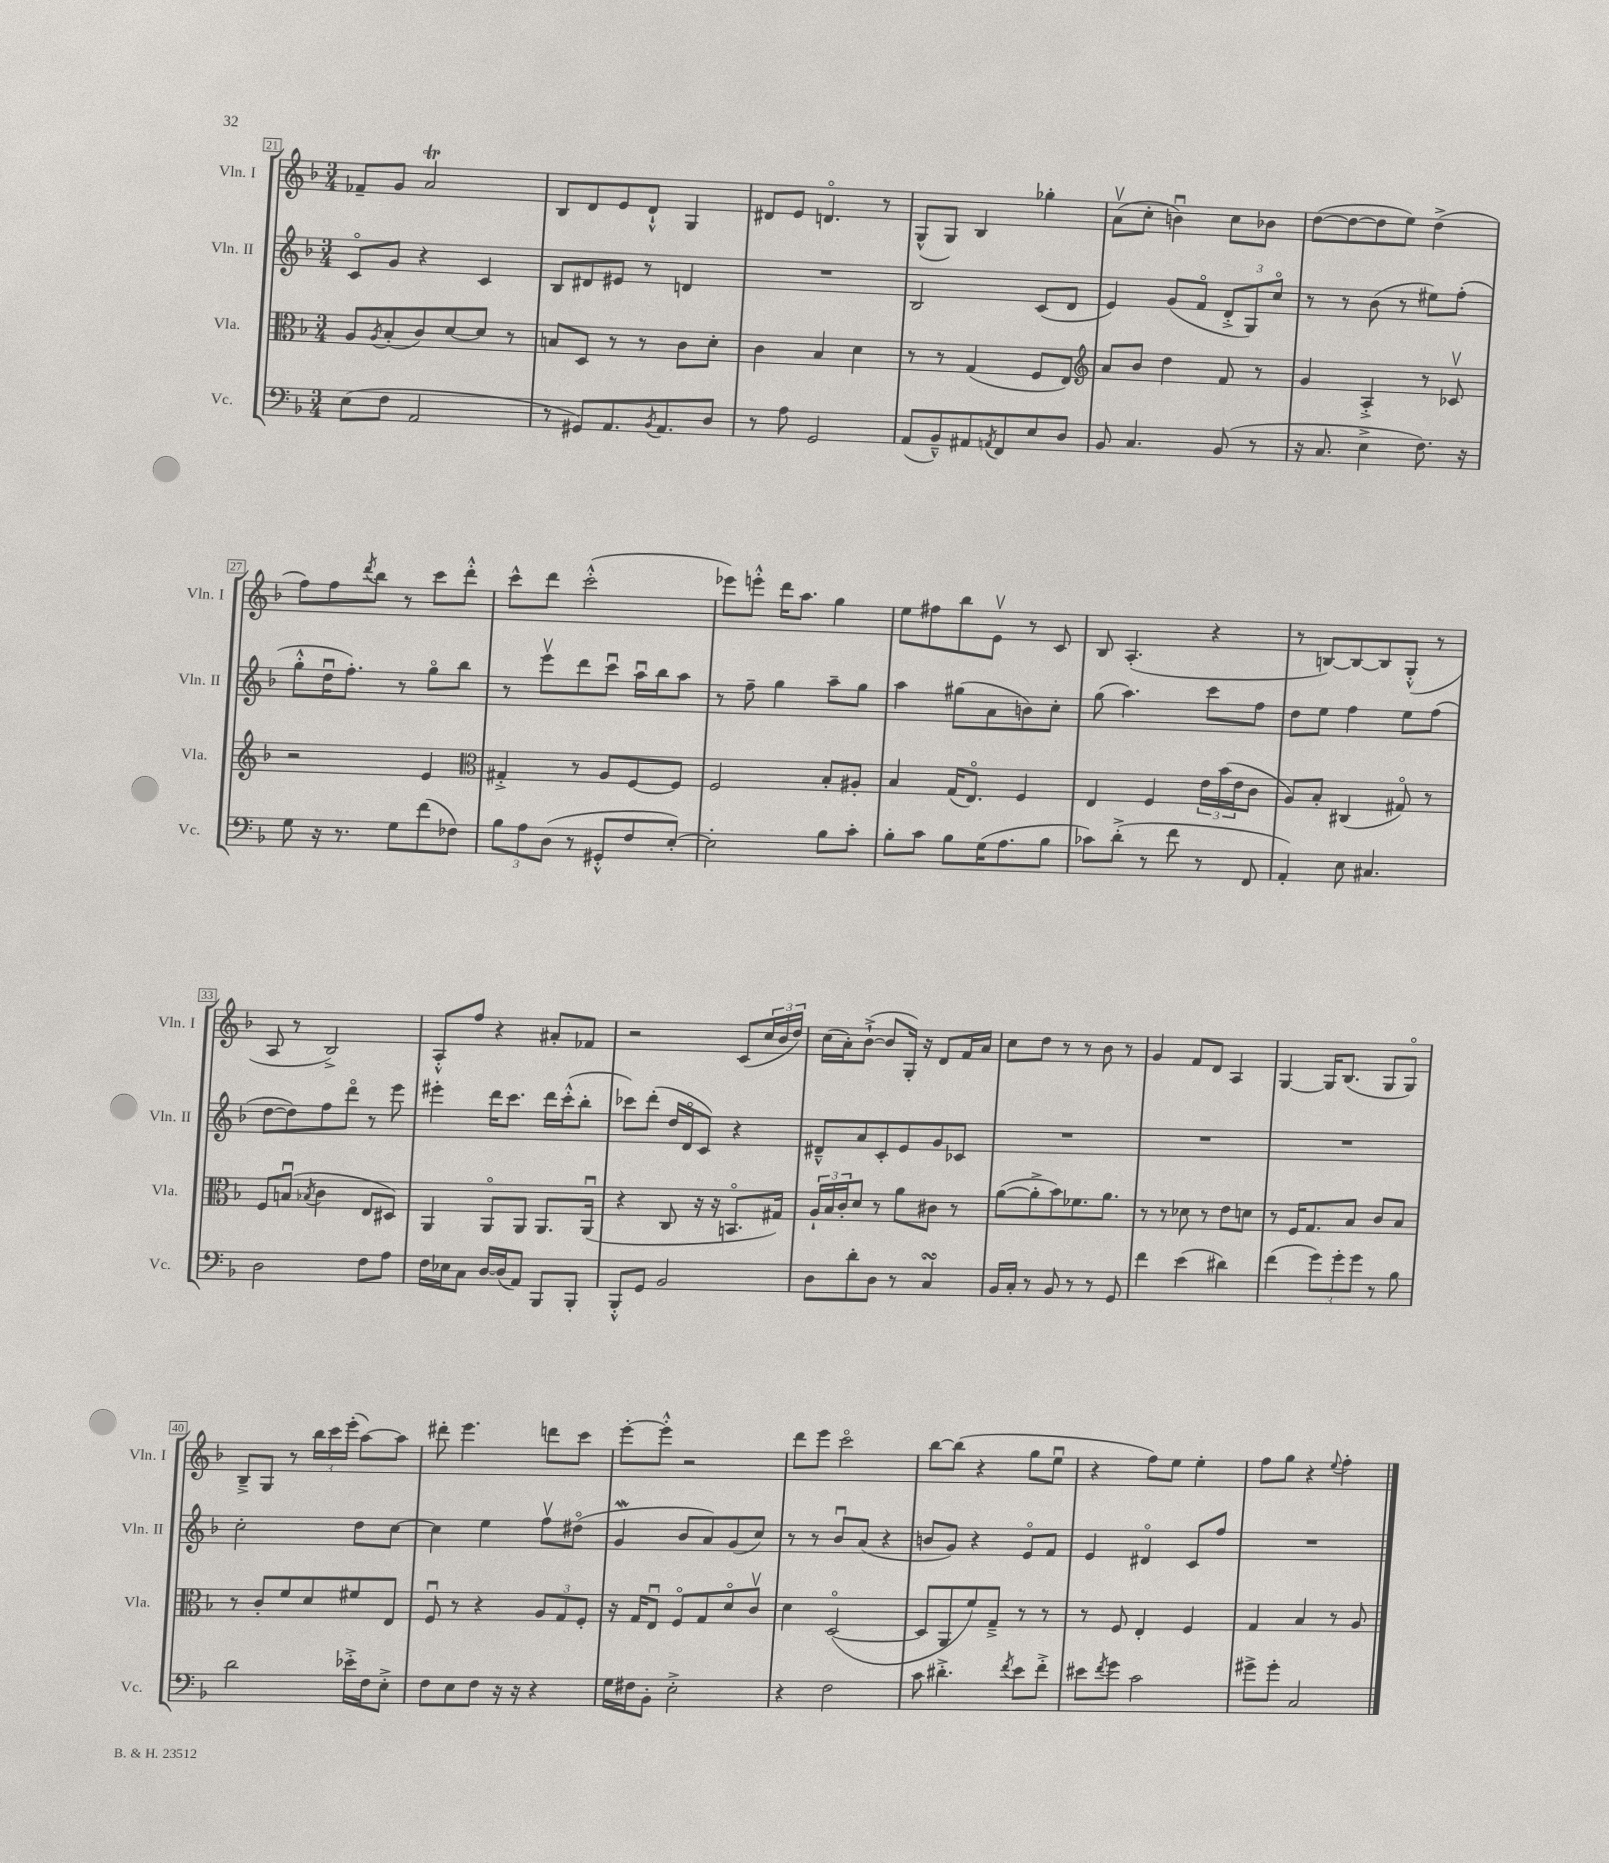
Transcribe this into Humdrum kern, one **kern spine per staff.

**kern	**kern	**kern	**kern
*part4	*part3	*part2	*part1
*staff4	*staff3	*staff2	*staff1
*I"Vc.	*I"Vla.	*I"Vln. II	*I"Vln. I
*I'Vc.	*I'Vla.	*I'Vln. II	*I'Vln. I
*clefF4	*clefC3	*clefG2	*clefG2
*k[b-]	*k[b-]	*k[b-]	*k[b-]
*M3/4	*M3/4	*M3/4	*M3/4
=21	=21	=21	=21
(8E\L	8A/L	8c/L	8f-X~/L
.	8qA/	.	.
8F\J	(8B-'/	8g/J	8g/J
2AA/	8c/)	4r	2at/
.	[8d/	.	.
.	8d/J]	4c/	.
.	8r	.	.
=22	=22	=22	=22
8r	8Bn/L	8B-/L	8B-/L
8GG#X/L)	8D/J	8d#X/	8d/
8.AA/	8r	8e#X/J	8e/
.	8r	8r	8d`^^/J
8qBB-/	.	.	.
8.AA/	.	.	.
.	8c\L	4dn/	4G/
8D/J	8d'\J	.	.
=23	=23	=23	=23
8r	4c\	2.r	8d#X/L
8A\	.	.	8e/J
2GG/	4B-/	.	4.dn/
.	4d\	.	.
.	.	.	8r
=24	=24	=24	=24
(8AA/L	8r	2B-/	(8G^^/L
8BB-~^^/)	8r	.	8G/J)
8AA#X/	(4G/	.	4B-/
8qAAn/	.	.	.
8FF/	.	.	.
8E/	8F/L	(8c/L	4gg-X'\
8D/J	8E/J)	8d/J	.
=25	=25	=25	=25
*	*clefG2	*	*
8BB-/	8a/L	4e/)	(8av\L
4.C/	8b-/J	.	8cc'\J
.	4dd\	(8g/L	4bnu\)
.	.	8f/J	.
(8BB-/	8f/	12d'^/L	8cc\L
.	.	12G/)	.
8r	8r	.	8b-X\J
.	.	12cc/J	.
=26	=26	=26	=26
16r	4g/	8r	([8dd\L
8.C/	.	.	.
.	.	8r	8dd\_
4E^\	4A'^/	(8b-\	8dd\]
.	.	8r	8ee\J)
8.F\)	8r	8ee#X\L)	(4dd^\
.	8c-Xv/	(8ff'\J	.
16r	.	.	.
!!LO:LB:g=z
=27	=27	=27	=27
8G\	2r	8gg'^^\L	8ff\L)
16r	.	16ddu\K	8ff\
8.r	.	8.ff'\J)	.
.	.	.	8qddd/
.	.	.	8bb-\J
8G\L	.	8r	8r
(8f\	4e/	8gg\L	8ccc\L
8F-X\J)	.	8bb-\J	8ddd'^^\J
=28	=28	=28	=28
*	*clefC3	*	*
12B-\L	4G#X'^/	8r	8ccc^^\L
12A\	.	.	.
.	.	8eeev\L	8ddd\J
(12D\J	.	.	.
8r	8r	8ddd\	(2ccc'^^\
8GG#X'^^/L	8A/L	8cccu\J	.
8F/	[8F/	16aau\LL	.
.	.	16bb-\J	.
[8E'/J)	8F/J]	8aa\J	.
=29	=29	=29	=29
2E'\]	2F/	8r	8eee-X\L)
.	.	8ff~\	8eeen'^^\J
.	.	4gg\	16ddd\KL
.	.	.	8.aa\J
8B-\L	8B-'/L	8aa~\L	4gg\
8c'\J	8A#X'/J	8gg\J	.
=30	=30	=30	=30
8B-'\L	4B-/	4aa\	8ee\L
8c\J	.	.	8ff#X\
8B-\L	(16G/KL	(8gg#X\L	8bb-\
.	8.E/J)	.	.
(16G\K	.	8a\	8ev\J
8.A\	.	.	.
.	4F/	8bn\)	8r
8B-\J	.	8cc'\J	8c/
=31	=31	=31	=31
8c-X\L)	4E/	(8gg\	8B-/
(8d'^\J	.	4.aa\)	(4.A'/
8r	4F/	.	.
8f\	.	.	.
8r	24e\LL	8ccc\L	4r
.	(24b-\	.	.
.	24e\J	.	.
8FF/	8c\J	8ff\J	.
=32	=32	=32	=32
4AA'/)	8A/L)	8dd\L	8r
.	8B-'/J	8ee\J	[8Bn/L)
8E\	(4C#X/	4ff\	8B/_
4.C#X/	.	.	8B/]
.	8G#X/)	8ee\L	(8G'^^/J
.	8r	(8ff\J	8r
!!LO:LB:g=z
=33	=33	=33	=33
2D\	8F/L	[8dd\L	8A/
.	(8Bnu/J	8dd\])	8r
.	8qB-X/	.	.
.	4c\	8ff\	2B-^/)
.	.	8ddd\J	.
8F\L	8E/L	8r	.
8A\J	8D#X/J)	8eee\	.
=34	=34	=34	=34
16F\LL	4AA/	4eee#X'\	8A'^^/L
16E-X\J	.	.	.
8C\J	.	.	8ff/J
[16D/LL	8AA/L	16ddd\KL	4r
(16D/J]	.	8.ccc\J	.
8AA/J)	8AA/J	.	.
8BBB-/L	8.AA/L	16ddd\LL	8a#X'/L
.	.	(16ccc'^^\J	.
8BBB-'/J	.	8bb-'\J	8f-X/J
.	(16AAu/Jk	.	.
=35	=35	=35	=35
8BBB-'^^/L	4r	8ccc-X\L)	2r
8GG/J	.	(8ddd'\J	.
2BB-/	8C/	16dd/LL	.
.	.	16d/J	.
.	16r	8c/J)	.
.	16r	.	.
.	8.BBn/L	4r	(8c/L
.	.	.	24cc/L
.	.	.	24b-/
.	16G#X/Jk)	.	.
.	.	.	24dd/JJ)
=36	=36	=36	=36
8D\L	24A`/LL	8d#X~^^/L	(16cc\LL
.	24B-/	.	.
.	.	.	16a'\J)
.	24c'/J	.	.
8d'\	8d/J	8a/	([8b-`^\J
8D\J	8r	8c'/	8b-/L]
8r	8a\L	8e/	16G'/Jk)
.	.	.	16r
4CsSSS/	8c#X\J	8g/	8d/L
.	8r	8c-X/J	16f/L
.	.	.	16a/JJ
=37	=37	=37	=37
16BB-/LL	([8a\L	2.r	8cc\L
16C'/JJ	.	.	.
8r	8a'^\]	.	8dd\J
8BB-/	8b-\)	.	8r
8r	8.f-X\	.	8r
8r	.	.	8b-\
.	8.a\J	.	.
8GG/	.	.	8r
=38	=38	=38	=38
4f\	8r	2.r	4g/
.	8r	.	.
(4e\	8d-X\	.	8f/L
.	8r	.	8d/J
4d#X\)	8e\L	.	4A/
.	8dn\J	.	.
=39	=39	=39	=39
(4f\	8r	2.r	[4G/
.	16F/KL	.	.
.	8.G/	.	.
12g\L)	.	.	16G/KL]
.	.	.	(8.B-/J
12g'\	.	.	.
.	8B-/J	.	.
12g\J	.	.	.
8r	8c/L	.	8G/L
8B-\	8B-/J	.	8G/J)
!!LO:LB:g=z
=40	=40	=40	=40
2d\	8r	2cc'\	8B-~^/L
.	8c'/L	.	8G/J
.	8f/	.	8r
.	8d/	.	24bb-\LL
.	.	.	24ccc\
.	.	.	(24eee'\JJ
16e-X'^\LL	8f#X/	8dd\L	[8aa\L)
16F\J	.	.	.
8E'^\J	8E/J	[8cc\J	8aa\J]
=41	=41	=41	=41
8F\L	8Fu/	4cc\]	8ddd#X'\
8E\	8r	.	4.eee\
8F\J	4r	4ee\	.
16r	.	.	.
16r	.	.	.
4r	12A/L	8ffv\L	8dddn\L
.	12G/	.	.
.	.	(8dd#X\J	8ccc\J
.	12F'/J	.	.
=42	=42	=42	=42
16G\LL	16r	4gW/	[8eee'\L
16F#X\J	16G/KL	.	.
8BB-'\J	8Eu/J	.	8eee'^^\J]
2E'^\	8F/L	8b-/L	2r
.	8G/	8a/)	.
.	8d/	(8g/	.
.	8cv/J	8cc/J)	.
=43	=43	=43	=43
4r	4d\	8r	8ddd\L
.	.	8r	8eee\J
2F\	([2D/	8b-u/L	2ccc\
.	.	(8a/J	.
.	.	4r	.
=44	=44	=44	=44
8c\	8D/L]	8bn/L	[8bb-\L
4.d#X'^\	8AA/	8g/J)	(8bb-\J]
.	8f/)	4r	4r
.	8G~^/J	.	.
8qf/	.	.	.
8e\L	8r	8e/L	8gg\L
8f'^\J	8r	8f/J	8eeu\J
=45	=45	=45	=45
8e#X\L	8r	4e/	4r
8qf/	.	.	.
8g\J	8F/	.	.
2c\	4E'/	4d#X/	8ff\L)
.	.	.	8ee\J
.	4F/	8c/L	4ee'\
.	.	8ff/J	.
=46	=46	=46	=46
8g#X^\L	4G/	2.r	8ff\L
8g#'\J	.	.	8gg\J
2C/	4B-/	.	4r
.	.	.	8qqee/
.	8r	.	4ff'\
.	8A/	.	.
==	==	==	==
*-	*-	*-	*-
